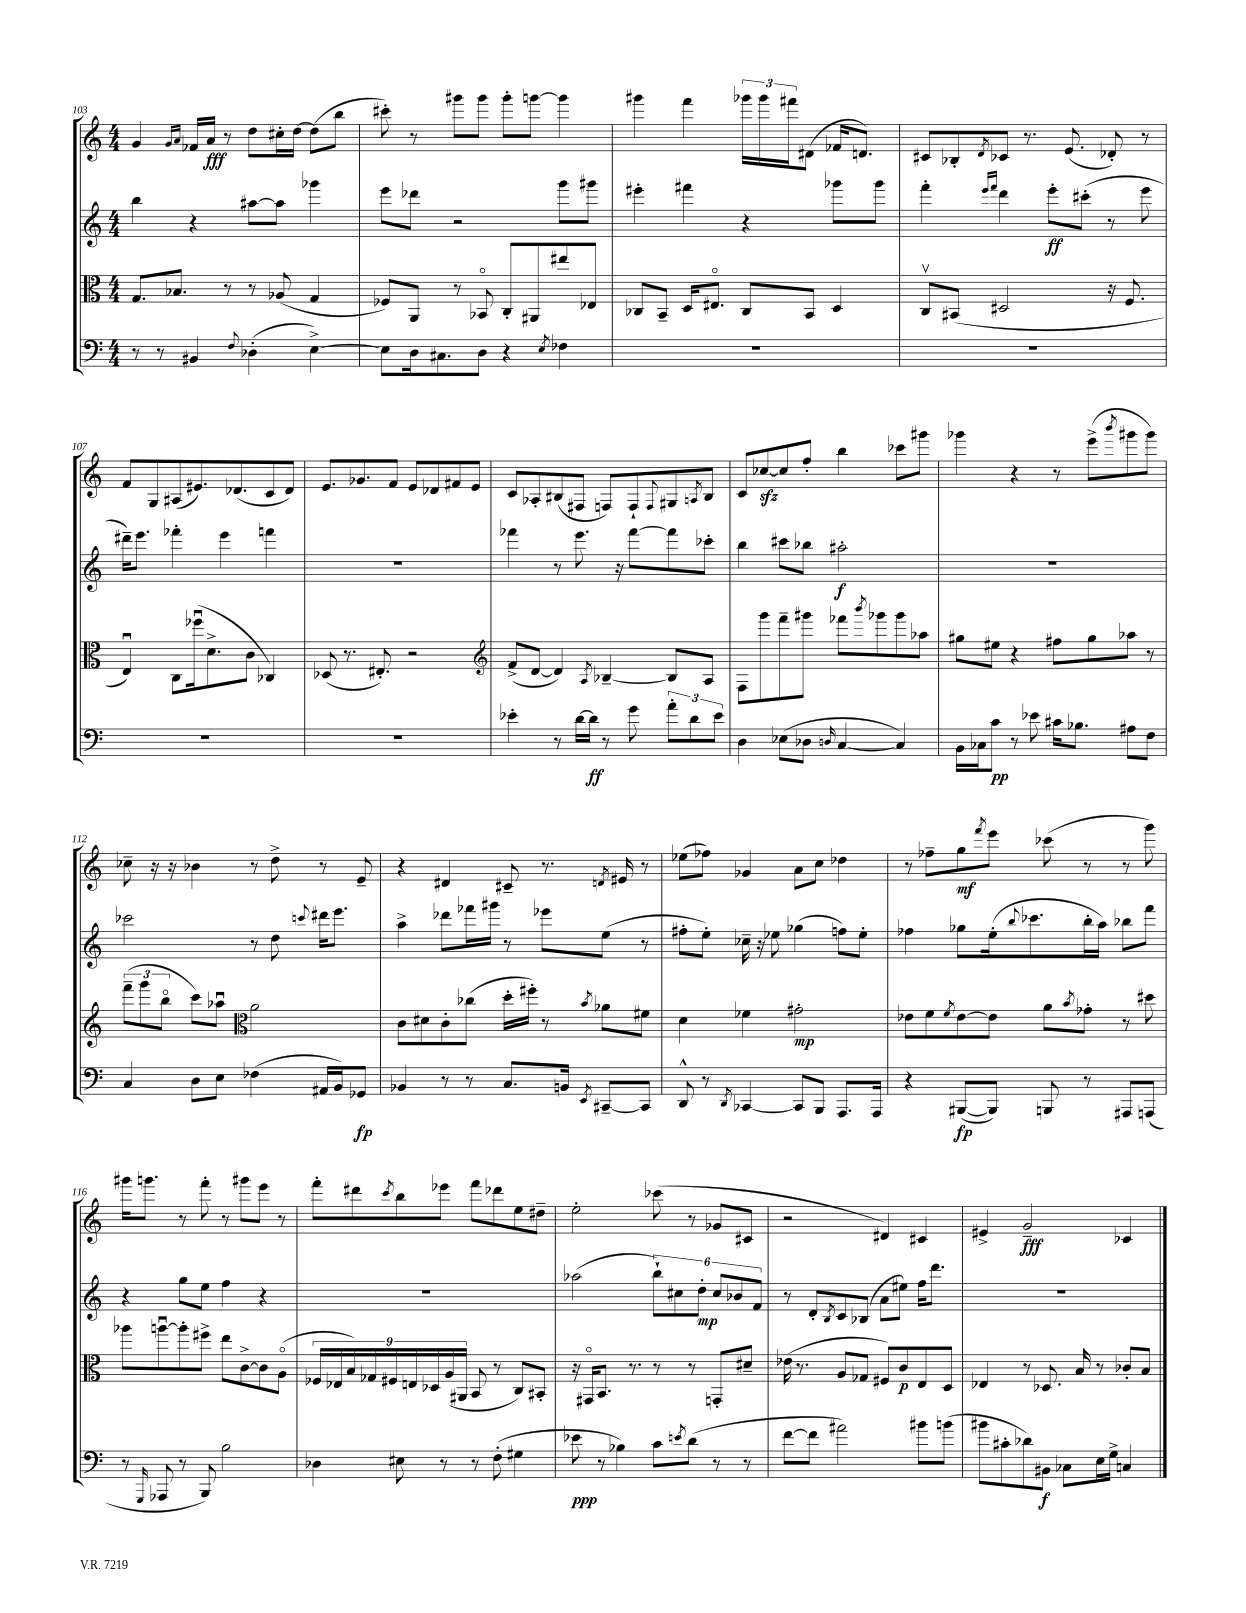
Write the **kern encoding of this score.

**kern	**dynam	**kern	**dynam	**kern	**dynam	**kern	**dynam
*part4	*part4	*part3	*part3	*part2	*part2	*part1	*part1
*staff4	*staff4	*staff3	*staff3	*staff2	*staff2	*staff1	*staff1
*clefF4	*	*clefC3	*	*clefG2	*	*clefG2	*
*k[]	*	*k[]	*	*k[]	*	*k[]	*
*M4/4	*	*M4/4	*	*M4/4	*	*M4/4	*
=103	=103	=103	=103	=103	=103	=103	=103
8r	.	8.G/L	.	4bb\	.	4g/	.
8r	.	.	.	.	.	.	.
.	.	8.B-X/J	.	.	.	.	.
.	.	.	.	.	.	16qqg/LL	.
.	.	.	.	.	.	16qqa/JJ	.
4BB#X/	.	.	.	4r	.	16f-X/LL	.
.	.	.	.	.	.	16a/JJ	fff
.	.	8r	.	.	.	8r	.
8qqF/	.	.	.	.	.	.	.
(4D-X'\	.	8r	.	[8aa#X\L	.	8dd\L	.
.	.	(8A-X/	.	8aa#\J]	.	16cc#X'\L	.
.	.	.	.	.	.	[16dd\JJ	.
[4E^\)	.	4G/	.	4ggg-X\	.	(8dd\L]	.
.	.	.	.	.	.	8bb\J	.
=104	=104	=104	=104	=104	=104	=104	=104
8E\L]	.	8F-X/L)	.	8eee\L	.	8ccc#X'\)	.
16D\k	.	8AA/J	.	8ddd-X\J	.	8r	.
8.C#X\	.	.	.	.	.	.	.
.	.	8r	.	2r	.	8ggg#X\L	.
8D\J	.	8BB-X/	.	.	.	8ggg#\J	.
4r	.	8C'/L	.	.	.	8ggg#'\L	.
.	.	8AA#X/	.	.	.	[8gggn\J	.
8qE/	.	.	.	.	.	.	.
4F-X\	.	8ee#X/	.	8ggg\L	.	4ggg\]	.
.	.	8E-X/J	.	8ggg#X\J	.	.	.
=105	=105	=105	=105	=105	=105	=105	=105
1r	.	8C-X/L	.	4eee#X'\	.	4ggg#X\	.
.	.	8BB~/J	.	.	.	.	.
.	.	16D/KL	.	4fff#X\	.	4fff\	.
.	.	8.E#X/J	.	.	.	.	.
.	.	8C-/L	.	4r	.	24ggg-X\LL	.
.	.	.	.	.	.	24ggg-\	.
.	.	.	.	.	.	24fff#X\J	.
.	.	8BB/J	.	.	.	(8d#X\J	.
.	.	4D/	.	8ggg-X\L	.	16f-X/KL	.
.	.	.	.	.	.	8.dn/J)	.
.	.	.	.	8ggg-\J	.	.	.
=106	=106	=106	=106	=106	=106	=106	=106
1r	.	8Cv/L	.	4fff'\	.	8c#X/L	.
.	.	(8BB#X/J	.	.	.	8B-X'/	.
.	.	.	.	16qqeee/LL	.	.	.
.	.	.	.	16qqfff/JJ	.	8qd/	.
.	.	2D#X/	.	4ddd\	.	8c-X/J	.
.	.	.	.	.	.	8.r	.
.	.	.	.	8eee'\L	ff	.	.
.	.	.	.	.	.	(8.e/	.
.	.	.	.	(8ccc#X'\J	.	.	.
.	.	16r	.	8r	.	8d-X'/)	.
.	.	8.F/	.	.	.	.	.
.	.	.	.	8eee\	.	8r	.
!!LO:LB:g=z
=107	=107	=107	=107	=107	=107	=107	=107
1r	.	4Eu/)	.	16ddd#X~\KL)	.	8f/L	.
.	.	.	.	8.eee\J	.	.	.
.	.	.	.	.	.	8G/	.
.	.	8C\L	.	4fff-X'\	.	(8A#X/	.
.	.	(16ff-Xu\k	.	.	.	8.e#X/)	.
.	.	8.d^\	.	.	.	.	.
.	.	.	.	4eee\	.	.	.
.	.	.	.	.	.	(8.d-X/	.
.	.	8c\J	.	.	.	.	.
.	.	4C-X/)	.	4fffn\	.	8c/	.
.	.	.	.	.	.	8d-/J)	.
=108	=108	=108	=108	=108	=108	=108	=108
1r	.	(8D-X/	.	1r	.	8.e/L	.
.	.	8.r	.	.	.	.	.
.	.	.	.	.	.	8.g-X/	.
.	.	8.E#X'/)	.	.	.	.	.
.	.	.	.	.	.	8f/J	.
.	.	2r	.	.	.	8e/L	.
.	.	.	.	.	.	8d-X/	.
.	.	.	.	.	.	8f#X/	.
.	.	.	.	.	.	8e/J	.
=109	=109	=109	=109	=109	=109	=109	=109
*	*	*clefG2	*	*	*	*	*
4e-X'\	.	(8f^/L	.	4fff-X\	.	8c/L	.
.	.	[8d/J	.	.	.	8A-X'/	.
8r	.	4d/])	.	8r	.	(8B#X/	.
[16d\LL	.	.	.	8.eee\	.	8F#X/J	.
16d\JJ]	ff	.	.	.	.	.	.
.	.	8qA/	.	.	.	.	.
8r	.	[4B-X~/	.	.	.	8Fn/L)	.
.	.	.	.	16r	.	.	.
8g\	.	.	.	[8fff-\L	.	8F`/	.
.	.	.	.	.	.	8qqF/	.
12a'\L	.	8B-/L]	.	8fff-\]	.	8G#X/	.
12d\	.	.	.	.	.	.	.
.	.	.	.	.	.	8qAn/	.
.	.	8A/J	.	8ccc-X'\J	.	8B#/J	.
12e-\J	.	.	.	.	.	.	.
=110	=110	=110	=110	=110	=110	=110	=110
4D\	.	8F\L	.	4bb\	.	8c/L	.
.	.	8ggg\	.	.	.	[8cc-Xzz/	.
(8E-X\L	.	8fff~\	.	8ccc#X\L	.	8cc-/]	.
8D-X\J	.	8ggg#X\J	.	8bb-X\J	.	8ff'/J	.
16qqDn/	.	.	.	.	.	.	.
[4C/	.	8fff-X\L	.	2aa#X'\	f	4bb\	.
.	.	8qbbb/	.	.	.	.	.
.	.	8ggg-X\	.	.	.	.	.
4C/])	.	8ggg-\	.	.	.	8ccc-X\L	.
.	.	8aa-X\J	.	.	.	8ggg#X\J	.
=111	=111	=111	=111	=111	=111	=111	=111
16BB\LL	.	8gg#X\L	.	1r	.	4ggg-X\	.
16C-X\J	.	.	.	.	.	.	.
8c\J	pp	8ee#X\J	.	.	.	.	.
8r	.	4r	.	.	.	4r	.
8e-X\	.	.	.	.	.	.	.
16c#X\KL	.	8ff#X\L	.	.	.	8r	.
8.B-X\J	.	.	.	.	.	.	.
.	.	8gg#\	.	.	.	(8eee^\L	.
.	.	.	.	.	.	8qbbb/	.
8A#X\L	.	8aa-X\J	.	.	.	8ggg#X\	.
8F\J	.	8r	.	.	.	8ggg#\J)	.
!!LO:LB:g=z
=112	=112	=112	=112	=112	=112	=112	=112
4C/	.	(12fff~\L	.	2ccc-X\	.	8cc-X~\	.
.	.	12ggg\	.	.	.	.	.
.	.	.	.	.	.	16r	.
.	.	12bb\J	.	.	.	.	.
.	.	.	.	.	.	16r	.
8D\L	.	8ccc\L)	.	.	.	4b-X\	.
8E\J	.	8aa-Xu\J	.	.	.	.	.
*	*	*clefC3	*	*	*	*	*
(4F-X\	.	2a\	.	8r	.	8r	.
.	.	.	.	8dd\	.	8dd^\	.
.	.	.	.	8qqcccn/	.	.	.
16AA#X/LL	.	.	.	16ddd#X\KL	.	8r	.
16BB/J)	.	.	.	8.eee\J	.	.	.
8GG-X/J	fp	.	.	.	.	8e~/	.
=113	=113	=113	=113	=113	=113	=113	=113
4BB-X/	.	8c\L	.	4aa^\	.	4r	.
.	.	8d#X\	.	.	.	.	.
8r	.	8c'\	.	8ddd-X\L	.	4d#X/	.
8r	.	(8cc-X\J	.	16fff-X\L	.	.	.
.	.	.	.	16ggg#X\JJ	.	.	.
8.C/L	.	16dd'\LL	.	8r	.	8c#X~/	.
.	.	16ff#X'\JJ)	.	.	.	.	.
.	.	8r	.	8eee-X\L	.	8.r	.
16BBn/Jk	.	.	.	.	.	.	.
8qEE/	.	8qb/	.	.	.	.	.
[8CC#X~/L	.	8a-X\L	.	(8ee\J	.	.	.
.	.	.	.	.	.	8qdn/	.
.	.	.	.	.	.	16e#X/	.
8CC#/J]	.	8f#X\J	.	8r	.	8r	.
=114	=114	=114	=114	=114	=114	=114	=114
8DD^^/	.	4d\	.	8ff#X'\L	.	(8ee-X\L	.
8r	.	.	.	8ee'\J)	.	8ff-X\J)	.
8qDD/	.	.	.	.	.	.	.
[4CC-X/	.	4f-X\	.	16cc-X~\	.	4g-X/	.
.	.	.	.	16r	.	.	.
.	.	.	.	8ee-X\	.	.	.
8CC-/L]	.	2g#X'\	mp	(4gg-X\	.	8a\L	.
8BBB/J	.	.	.	.	.	8cc\J	.
8.AAA/L	.	.	.	8ffn\L)	.	4dd-X\	.
.	.	.	.	8ee-'\J	.	.	.
16AAA/Jk	.	.	.	.	.	.	.
=115	=115	=115	=115	=115	=115	=115	=115
4r	.	8e-X\L	.	4ff-X\	.	8r	.
.	.	8f\	.	.	.	8ff-X~\L	.
.	.	8qf/	.	.	.	.	.
([8BBB#X/L	fp	[8e-\	.	8gg-X\L	.	8gg\	mf
.	.	.	.	.	.	8qfff/	.
8BBB#/J])	.	8e-\J]	.	(16ee'\k	.	8eee\J	.
.	.	.	.	8qqbb/	.	.	.
.	.	.	.	8.ccc-X\	.	.	.
8BBBn/	.	8a\L	.	.	.	(8ccc-X\	.
.	.	8qb/	.	.	.	.	.
8r	.	8g-X'\J	.	16bb'\L	.	8r	.
.	.	.	.	16aa\JJ)	.	.	.
8AAA#X/L	.	8r	.	8bb-X\L	.	8r	.
(8AAAn/J	.	8dd#X\	.	8fff\J	.	8ggg\)	.
!!LO:LB:g=z
=116	=116	=116	=116	=116	=116	=116	=116
8r	.	8aa-X\L	.	4r	.	16ggg#X\KL	.
.	.	.	.	.	.	8.gggn\J	.
16qqGGG/	.	.	.	.	.	.	.
8AAA-X/	.	[8aanu\	.	.	.	.	.
8r	.	8aa'\]	.	8gg\L	.	8r	.
8BBB/)	.	8ff#X^\J	.	8ee\J	.	8fff'\	.
2B\	.	8ee\L	.	4ff\	.	8r	.
.	.	[8c^\	.	.	.	8ggg#X\L	.
.	.	8c\]	.	4r	.	8eee\J	.
.	.	(8A\J	.	.	.	8r	.
=117	=117	=117	=117	=117	=117	=117	=117
4D-X\	.	18F-X/LL	.	1r	.	8fff'\L	.
.	.	18E-X/	.	.	.	.	.
.	.	18B/)	.	.	.	.	.
.	.	.	.	.	.	8ddd#X\	.
.	.	18G-X/	.	.	.	.	.
.	.	18F#X/	.	.	.	.	.
.	.	.	.	.	.	8qccc/	.
8E#X\	.	.	.	.	.	8bb\	.
.	.	18En/	.	.	.	.	.
.	.	18D-X/	.	.	.	.	.
8r	.	.	.	.	.	8eee-X\J	.
.	.	(18A/	.	.	.	.	.
.	.	18AA#X/JJ	.	.	.	.	.
8r	.	8BB/	.	.	.	8fff\L	.
(8F'\	.	8r	.	.	.	8ddd-X\	.
4G#X\	.	8C/L)	.	.	.	8ee\	.
.	.	8BB#X'/J	.	.	.	8dd#X~\J	.
=118	=118	=118	=118	=118	=118	=118	=118
8e-X\	ppp	16r	.	(2aa-X\	.	2ee'\	.
.	.	16GG#X/KL	.	.	.	.	.
8r	.	8.BB/J	.	.	.	.	.
4B-X\)	.	.	.	.	.	.	.
.	.	8.r	.	.	.	.	.
8c\L	.	8r	.	12bb`\L)	.	(8ccc-X\	.
.	.	.	.	12cc#X\	.	.	.
8qen/	.	.	.	.	.	.	.
(8d\J	.	8r	.	.	.	8r	.
.	.	.	.	12dd'\J	mp	.	.
8r	.	8GGn'/L	.	12cc#/L	.	8g-X/L	.
.	.	.	.	12b-X/	.	.	.
8r	.	8d#X~/J	.	.	.	8c#X/J	.
.	.	.	.	12f/J	.	.	.
=119	=119	=119	=119	=119	=119	=119	=119
[8f\L	.	(16e-X\	.	8r	.	2r	.
.	.	8.r	.	.	.	.	.
8f\J]	.	.	.	8d'/L	.	.	.
.	.	.	.	8qB/	.	.	.
2a#X\)	.	8A/L	.	8c/	.	.	.
.	.	8G-X/J	.	(8B-X/J	.	.	.
.	.	8F#X/L)	.	8a\L	.	4d#X/)	.
.	.	8c/	p	8ee#X\J)	.	.	.
8b#X\L	.	8E/	.	16ff\KL	.	4c#X/	.
.	.	.	.	8.ddd\J	.	.	.
(8bn\J	.	8D/J	.	.	.	.	.
=120	=120	=120	=120	=120	=120	=120	=120
8b#X\L	.	4E-X/	.	1r	.	4e#X^/	.
8c#X'\	.	.	.	.	.	.	.
8d-X\)	.	8r	.	.	.	2g~/	fff
8BB#X\J	f	8.D-X/	.	.	.	.	.
8C-X\L	.	.	.	.	.	.	.
.	.	16B/	.	.	.	.	.
16E\L	.	8r	.	.	.	.	.
16G^\JJ	.	.	.	.	.	.	.
4Cn/	.	8c-X'/L	.	.	.	4c-X/	.
.	.	8B/J	.	.	.	.	.
==	==	==	==	==	==	==	==
*-	*-	*-	*-	*-	*-	*-	*-
